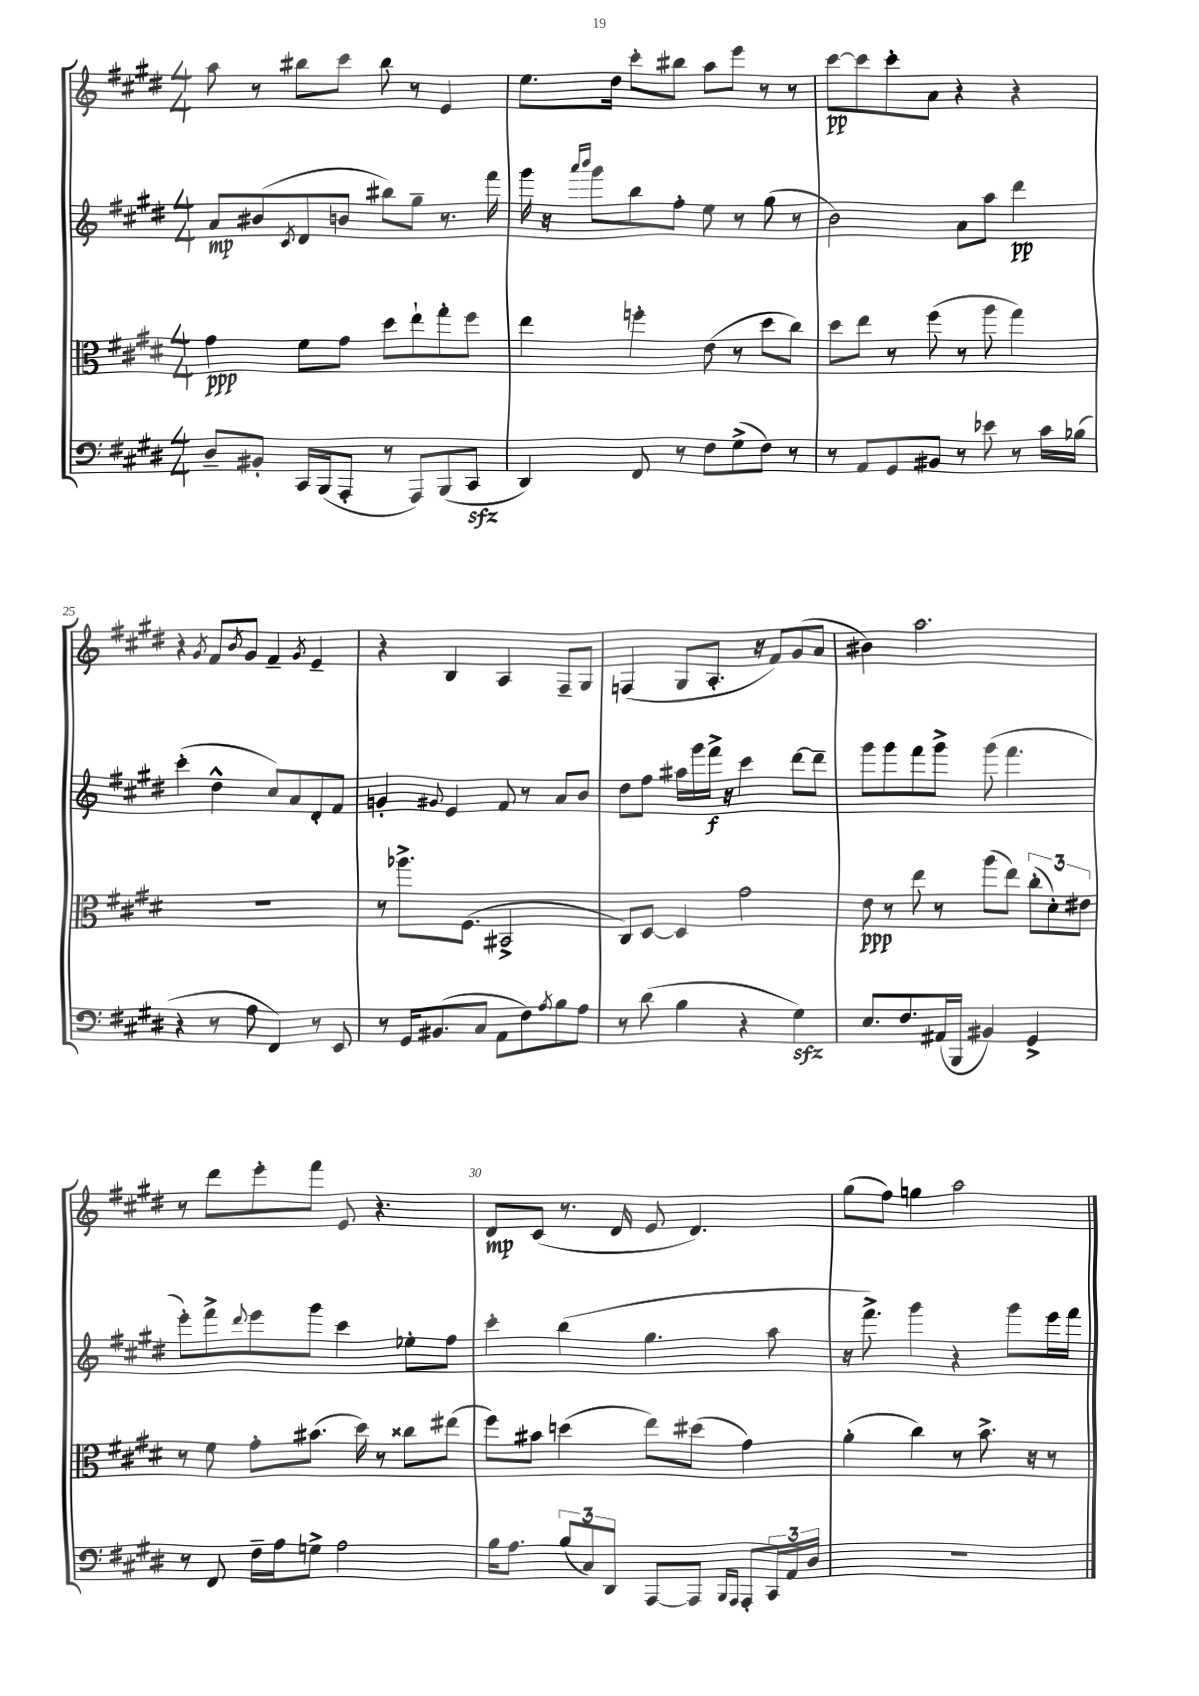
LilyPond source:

<<
\new StaffGroup <<
\new Staff = "s0" {
    \clef treble \key e \major \numericTimeSignature \time 4/4
    a''8 r8 bis''8 cis'''8 bis''8 r8 e'4 |
    e''8. dis''16 cis'''8-. bis''8 a''8 e'''8 r8 r8 |
    cis'''8~\pp cis'''8 cis'''8-. a'8 r4 r4 |
    r4 \acciaccatura { gis'8 } fis'8 \acciaccatura { b'8 } gis'8 fis'4-- \acciaccatura { gis'8 } e'4-- |
    r4 b4 a4 fis8-- gis8 |
    f4( gis8 a8.-. r16 fis'8) gis'8( a'8 |
    bis'4) a''2. |
    r8 dis'''8 e'''8-. fis'''8 e'8 r4. |
    dis'8\mp cis'8( r8. dis'16 e'8 dis'4.) |
    gis''8( fis''8) g''4 a''2 \bar "|." |
}
\new Staff = "s1" {
    \clef treble \key e \major \numericTimeSignature \time 4/4
    a'8\mp bis'8( \acciaccatura { cis'8 } dis'8 b'8 bis''8) gis''8-- r8. fis'''16 |
    gis'''16 r16 \grace { a'''16 b'''16 } gis'''8 b''8 fis''8-. e''8 r8 gis''8( r8 |
    b'2) a'8 a''8 dis'''4\pp |
    cis'''4-.( dis''4-^ cis''8) a'8 dis'8-. fis'8 |
    g'4-. \appoggiatura { gis'8 } e'4 fis'8 r8 a'8 b'8 |
    dis''8 fis''8 ais''16 gis'''16 fis'''16->\f r16 cis'''4 dis'''8~ dis'''8-- |
    gis'''8 gis'''8 fis'''8 gis'''8-> gis'''8( fis'''4. |
    e'''8-.) fis'''8-> \appoggiatura { dis'''8 } e'''8 gis'''8 cis'''4 ees''8-. fis''8 |
    cis'''4-. b''4( gis''4. a''8 |
    r16 fis'''8.->) gis'''4 r4 gis'''8 e'''16 fis'''16 \bar "|." |
}
\new Staff = "s2" {
    \clef alto \key e \major \numericTimeSignature \time 4/4
    gis'4\ppp fis'8 gis'8 dis''8 e''8-! gis''8-. fis''8 |
    e''4 f''4-. e'8( r8 dis''8 cis''8) |
    dis''8 e''8 r8 fis''8( r8 a''8 gis''4) |
    R1 |
    r8 aes''8.-> fis8.( bis,2-> |
    cis8) dis8~ dis4 gis'2 |
    e'8\ppp r8 e''8 r8 a''8( e''8) \tuplet 3/2 { cis''8-.( dis'8-.) eis'8 } |
    r8 fis'8 gis'8-. bis'8.( dis''16) r8 cisis''8 eis''8( |
    fis''8) bis'8 d''4( e''8) dis''8( gis'4) |
    a'4-.( cis''4) r8 b'8.-> r16 r8 \bar "|." |
}
\new Staff = "s3" {
    \clef bass \key e \major \numericTimeSignature \time 4/4
    dis8-- bis,8-. cis,16 b,,16( a,,8-. r8 a,,8) b,,8( cis,8\sfz |
    dis,4) fis,8 r8 fis8 gis8->( fis8) r8 |
    r8 a,8 gis,8 bis,8 r8 ees'8 r8 cis'16 bes16( |
    r4 r8 a8 fis,4) r8 e,8 |
    r8 gis,16 bis,8.( cis8 a,8 fis8) \acciaccatura { a8 } b8 a8 |
    r8 dis'8( b4 r4 gis4\sfz) |
    e8. fis8. ais,16( b,,16 bis,4) gis,4-> |
    r8 fis,8 fis16-- a16 g8-> a2 |
    b16 a8. \tuplet 3/2 { b8( cis8) dis,8 } a,,8~ a,,8 \grace { b,,16 a,,16 } a,,8-. \tuplet 3/2 { cis,16 a,16 dis16 } |
    R1 \bar "|." |
}
>>
>>
\layout { \context { \Score currentBarNumber = #22 \override BarNumber.break-visibility = ##(#f #t #t) barNumberVisibility = #(every-nth-bar-number-visible 5) } }
